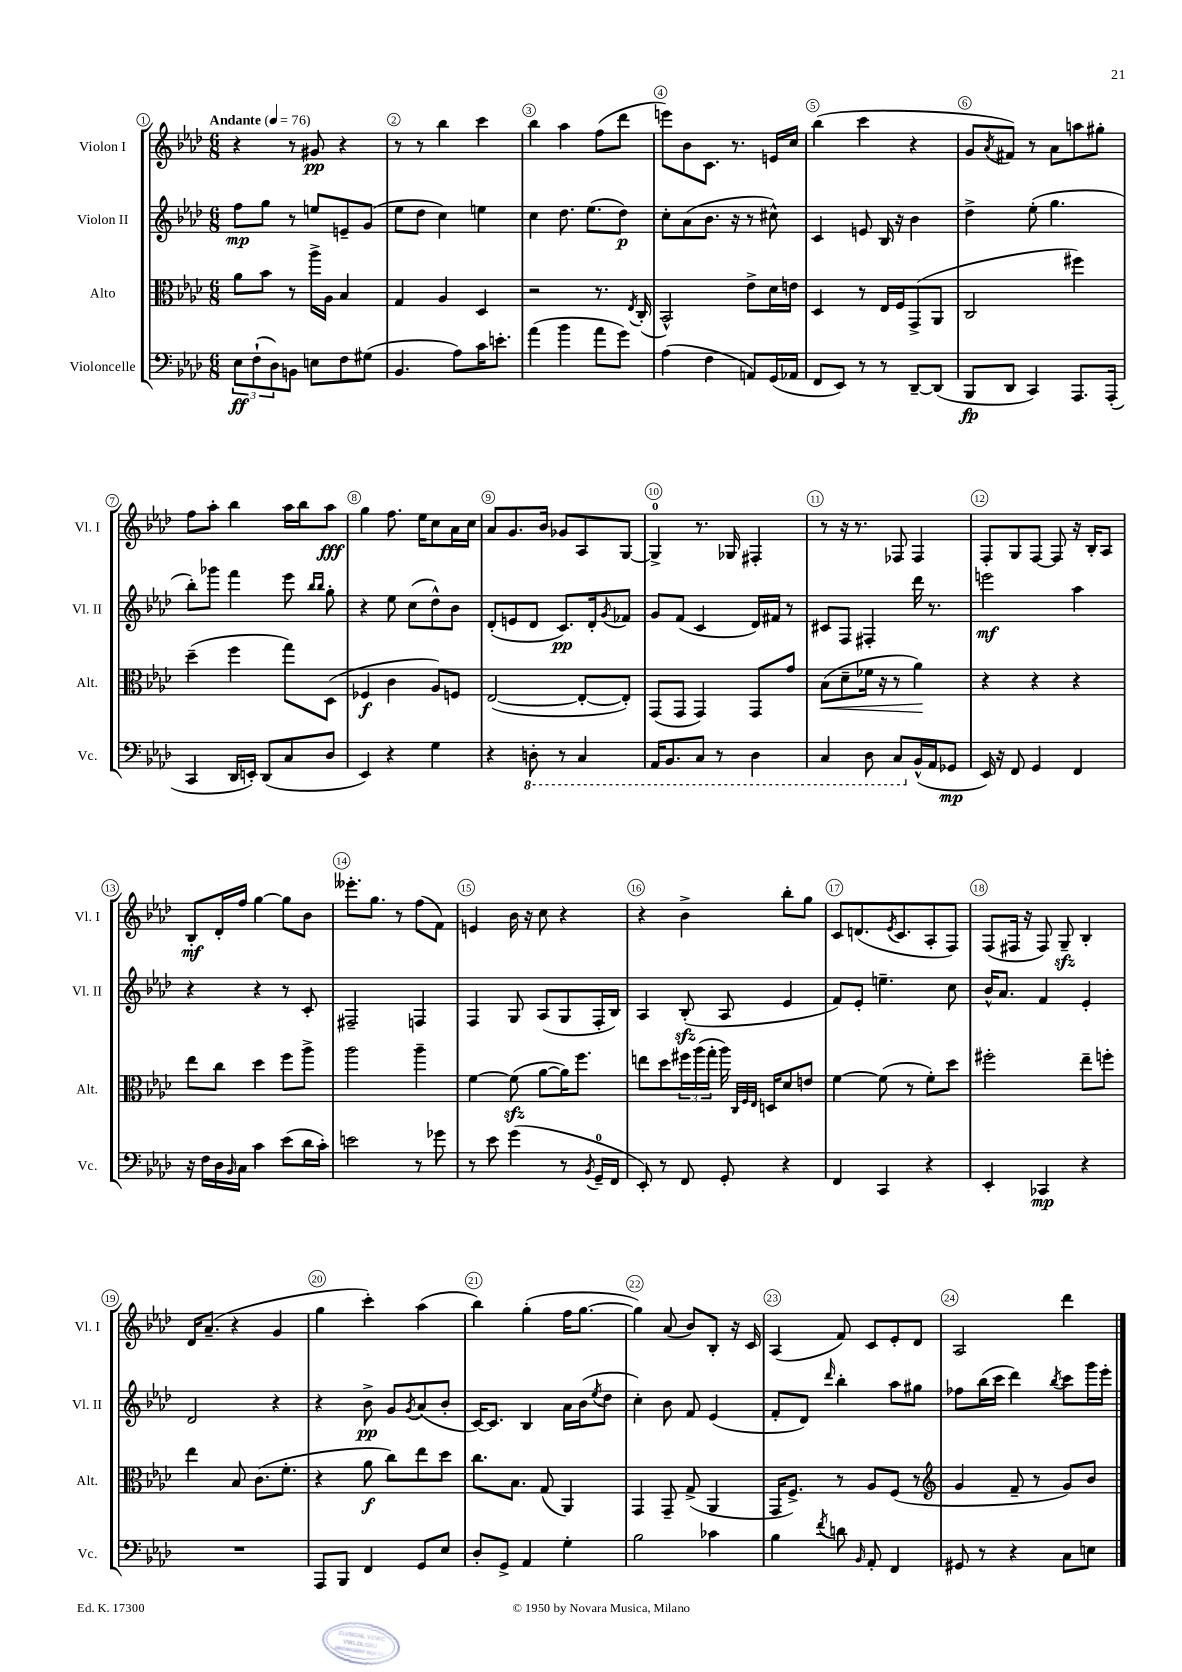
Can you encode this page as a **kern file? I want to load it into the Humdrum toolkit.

**kern	**dynam	**kern	**dynam	**kern	**dynam	**kern	**dynam
*part4	*part4	*part3	*part3	*part2	*part2	*part1	*part1
*staff4	*staff4	*staff3	*staff3	*staff2	*staff2	*staff1	*staff1
*I"Violoncelle	*	*I"Alto	*	*I"Violon II	*	*I"Violon I	*
*I'Vc.	*	*I'Alt.	*	*I'Vl. II	*	*I'Vl. I	*
*clefF4	*	*clefC3	*	*clefG2	*	*clefG2	*
*k[b-e-a-d-]	*	*k[b-e-a-d-]	*	*k[b-e-a-d-]	*	*k[b-e-a-d-]	*
*M6/8	*	*M6/8	*	*M6/8	*	*M6/8	*
*MM76	*	*MM76	*	*MM76	*	*MM76	*
=1	=1	=1	=1	=1	=1	=1	=1
!	!	!	!	!	!	!LO:TX:a:B:t=Andante	!
12E-\L	ff	8a-\L	.	8ff\L	mp	4r	.
(12F`\	.	.	.	.	.	.	.
.	.	8b-\J	.	8gg\J	.	.	.
12D-\)	.	.	.	.	.	.	.
8BBn\J	.	8r	.	8r	.	8r	.
8En\L	.	16aa-^\LL	.	8een/L	.	8g#X/	pp
.	.	16A-\JJ	.	.	.	.	.
8F\	.	4B-/	.	8en~/	.	4r	.
(8G#X\J	.	.	.	(8g/J	.	.	.
=2	=2	=2	=2	=2	=2	=2	=2
4.BB-/	.	4G/	.	8ee-\L	.	8r	.
.	.	.	.	8dd-\J	.	8r	.
.	.	4A-/	.	4cc\)	.	4bb-\	.
8A-\L)	.	.	.	.	.	.	.
16c\K	.	4D-/	.	4een\	.	4ccc\	.
8.en'\J	.	.	.	.	.	.	.
=3	=3	=3	=3	=3	=3	=3	=3
(4a-\	.	2r	.	4cc\	.	4bb-\	.
4b-\	.	.	.	8.dd-\	.	4aa-\	.
.	.	.	.	(8.ee-\L	.	.	.
8a-\L	.	8.r	.	.	.	(8ff\L	.
8g\J)	.	.	.	8dd-\J)	p	8ddd-\J	.
.	.	8qE-/	.	.	.	.	.
.	.	(16C'/	.	.	.	.	.
=4	=4	=4	=4	=4	=4	=4	=4
(4A-\	.	2BB-^^/)	.	8cc'\L	.	8eeen\L)	.
.	.	.	.	(8a-\	.	8b-\	.
4F\	.	.	.	8.b-\J	.	8.c\J	.
.	.	.	.	16r	.	8.r	.
8AAn/L)	.	8e-^\L	.	8r	.	.	.
(16GG/L	.	16d-\L	.	8cc#X^^\)	.	16en/LL	.
16AA-X/JJ	.	16en\JJ	.	.	.	16cc/JJ	.
=5	=5	=5	=5	=5	=5	=5	=5
8FF/L	.	4D-/	.	4c/	.	(4bb-\	.
8EE-/J)	.	.	.	.	.	.	.
8r	.	8r	.	8en/	.	4ccc\	.
8r	.	16E-/LL	.	16B-/	.	.	.
.	.	16F/J	.	16r	.	.	.
[8DD-~/L	.	(8GG^/	.	4b-\	.	4r	.
(8DD-/J]	.	8AA-/J	.	.	.	.	.
=6	=6	=6	=6	=6	=6	=6	=6
8BBB-/L	fp	2C/	.	4dd-^\	.	8g/L	.
.	.	.	.	.	.	8qa-/	.
8DD-/J	.	.	.	.	.	8f#X/J)	.
4CC/)	.	.	.	(8ee-'\	.	8r	.
.	.	.	.	4.gg\	.	8a-\L	.
8.AAA-/L	.	4ff#X\)	.	.	.	8aan\	.
.	.	.	.	.	.	8gg#X'\J	.
(16AAA-'/Jk	.	.	.	.	.	.	.
!!LO:LB:g=z
=7	=7	=7	=7	=7	=7	=7	=7
4CC/	.	(4dd-~\	.	8bb-'\L)	.	8ff\L	.
.	.	.	.	8ggg-X\J	.	8aa-'\J	.
16DD-/LL	.	4ff\	.	4fff\	.	4bb-\	.
16EEn'/JJ)	.	.	.	.	.	.	.
(8DD-/L	.	.	.	.	.	.	.
8C/	.	8gg\L)	.	8eee-\	.	16aa-\LL	.
.	.	.	.	.	.	16bb-\J	.
.	.	.	.	16qqbb-/LL	.	.	.
.	.	.	.	16qqbb-/JJ	.	.	.
8D-/J	.	(8D-\J	.	8gg'\	.	8aa-\J	fff
=8	=8	=8	=8	=8	=8	=8	=8
4EE-/)	.	4F-X/	f	4r	.	4gg\	.
4r	.	4c\	.	8ee-\	.	8.ff\	.
.	.	.	.	(8cc\L	.	.	.
.	.	.	.	.	.	16ee-\KL	.
4G\	.	8A-/L)	.	8dd-^^\)	.	8cc\	.
.	.	8Fn/J	.	8b-\J	.	16a-\L	.
.	.	.	.	.	.	16cc\JJ	.
=9	=9	=9	=9	=9	=9	=9	=9
4r	.	([2E-/	.	(8d-'/L	.	8a-/L	.
.	.	.	.	8en/	.	8.g/	.
*8ba	*	*	*	*	*	*	*
8DDn'\	.	.	.	8d-/J	.	.	.
.	.	.	.	.	.	16b-/Jk	.
8r	.	.	.	8.c/L)	pp	8g-X/L	.
4CC/	.	8E-'/L_	.	.	.	8A-/	.
.	.	.	.	16d-'/k	.	.	.
.	.	.	.	8qg/	.	.	.
.	.	8E-'/J])	.	8f-X/J	.	[8G/J	.
=10	=10	=10	=10	=10	=10	=10	=10
16AAA-/KL	.	(8GG/L	.	8g/L	.	4G^/]	.
8.BBB-/	.	.	.	.	.	.	.
.	.	8GG/J	.	(8f/J	.	.	.
8CC/J	.	4GG/)	.	4c/	.	8.r	.
8r	.	.	.	.	.	.	.
.	.	.	.	.	.	16G-X/	.
4DD-\	.	8GG/L	.	16d-/LL)	.	4F#X'/	.
.	.	.	.	16f#X/JJ	.	.	.
.	.	8g/J	.	8r	.	.	.
=11	=11	=11	=11	=11	=11	=11	=11
!	!	!	!LO:HP:b	!	!	!	!
4CC/	.	(8B-\L	<	8c#X/L	.	8r	.
.	.	8d-~\	.	8F/J	.	16r	.
.	.	.	.	.	.	8.r	.
8DD-\	.	16f-X\Jk	.	4F#X'/	.	.	.
.	.	16r	.	.	.	.	.
8CC/L	.	8r	.	.	.	8F-X/	.
*X8ba	*	*	*	*	*	*	*
(16BB-^^/L	.	4a-\)	.	16ddd-\	.	4F-/	.
16AA-/J	.	.	.	8.r	.	.	.
8GG-X/J	mp	.	.	.	.	.	.
.	.	.	[	.	.	.	.
=12	=12	=12	=12	=12	=12	=12	=12
16EE-/)	.	4r	.	2eeen\	mf	8F'/L	.
16r	.	.	.	.	.	.	.
8FF/	.	.	.	.	.	8G/	.
4GG/	.	4r	.	.	.	[8F/J	.
.	.	.	.	.	.	8F/]	.
4FF/	.	4r	.	4aa-\	.	16r	.
.	.	.	.	.	.	16B-'/KL	.
.	.	.	.	.	.	8A-/J	.
!!LO:LB:g=z
=13	=13	=13	=13	=13	=13	=13	=13
16r	.	8ee-\L	.	4r	.	8B-'/L	mf
16F\LL	.	.	.	.	.	.	.
16D-\	.	8cc\J	.	.	.	16d-'/L	.
16qqBB-/	.	.	.	.	.	.	.
16C\JJ	.	.	.	.	.	16ff/JJ	.
4c\	.	4dd-\	.	4r	.	[4gg\	.
(8e-\L	.	8ff\L	.	8r	.	8gg\L]	.
16d-\L	.	8aa-^\J	.	8c'/	.	8b-\J	.
16c'\JJ)	.	.	.	.	.	.	.
=14	=14	=14	=14	=14	=14	=14	=14
2en\	.	2aa-\	.	2F#X~/	.	8.eee--X'\L	.
.	.	.	.	.	.	8.gg\J	.
.	.	.	.	.	.	8r	.
8r	.	4aa-~\	.	4Fn/	.	(8ff\L	.
8g-X\	.	.	.	.	.	8f\J)	.
=15	=15	=15	=15	=15	=15	=15	=15
8r	.	[4f\	.	4F/	.	4en/	.
8e-\	.	.	.	.	.	.	.
(4g\	.	(8fzz\]	.	8G/	.	16b-\	.
.	.	.	.	.	.	16r	.
.	.	[8a-\L	.	(8A-/L	.	8cc\	.
8r	.	16a-\K])	.	8G/	.	4r	.
.	.	8.ff\J	.	.	.	.	.
8qBB-/	.	.	.	.	.	.	.
16GG~/LL	.	.	.	16F'/L	.	.	.
16FF/JJ	.	.	.	16B-/JJ)	.	.	.
=16	=16	=16	=16	=16	=16	=16	=16
8EE-'/)	.	8een\L	.	4A-/	.	4r	.
8r	.	8dd-\	.	.	.	.	.
8FF/	.	24ff#X\L	.	(8B-zz'/	.	4b-^\	.
.	.	(24aa-\	.	.	.	.	.
.	.	24gg'\JJ	.	.	.	.	.
8GG'/	.	16aa-\)	.	8A-/	.	.	.
.	.	32qqC/LLL	.	.	.	.	.
.	.	32qqF/	.	.	.	.	.
.	.	32qqE-/JJJ	.	.	.	.	.
.	.	16Dn/KL	.	.	.	.	.
4r	.	8d-/	.	4e-/	.	8bb-'\L	.
.	.	8en/J	.	.	.	8gg\J	.
=17	=17	=17	=17	=17	=17	=17	=17
4FF/	.	[4f\	.	8f/L)	.	8c/L	.
.	.	.	.	8e-'/J	.	(8.dn/	.
4CC/	.	(8f\]	.	4.een~\	.	.	.
.	.	.	.	.	.	8qe-/	.
.	.	.	.	.	.	8.c/	.
.	.	8r	.	.	.	.	.
4r	.	8f'\L)	.	.	.	8A-'/	.
.	.	8dd-\J	.	8cc\	.	8F/J)	.
=18	=18	=18	=18	=18	=18	=18	=18
4EE-'/	.	2ff#X'\	.	16b-^^/KL	.	(8F/L	.
.	.	.	.	8.a-/J	.	.	.
.	.	.	.	.	.	16F#X/Jk	.
.	.	.	.	.	.	16r	.
4CC-X/	mp	.	.	4f/	.	8F#/)	.
.	.	.	.	.	.	8Gzz~/	.
4r	.	8ee-~\L	.	4e-'/	.	4B-'/	.
.	.	8ffn'\J	.	.	.	.	.
!!LO:LB:g=z
=19	=19	=19	=19	=19	=19	=19	=19
2.r	.	4ee-\	.	2d-/	.	16d-/KL	.
.	.	.	.	.	.	(8.a-~/J	.
.	.	8B-/	.	.	.	4r	.
.	.	(8.c\L	.	.	.	.	.
.	.	.	.	4r	.	4g/	.
.	.	8.f'\J	.	.	.	.	.
=20	=20	=20	=20	=20	=20	=20	=20
8AAA-/L	.	4r	.	4r	.	4gg\	.
8BBB-/J	.	.	.	.	.	.	.
4FF/	.	8a-\	f	8b-^\	pp	4ccc'\)	.
.	.	8cc\L)	.	8g/L	.	.	.
.	.	.	.	8qg/	.	.	.
8GG/L	.	8ee-\	.	(8a-/	.	(4aa-\	.
8E-/J	.	8dd-\J	.	8b-'/J	.	.	.
=21	=21	=21	=21	=21	=21	=21	=21
8D-'/L	.	8.cc\L	.	[16c/KL)	.	4bb-\)	.
.	.	.	.	8.c/J]	.	.	.
8GG^/J	.	.	.	.	.	.	.
.	.	8.B-\J	.	.	.	.	.
4AA-/	.	.	.	4B-/	.	(4gg'\	.
.	.	(8G/	.	.	.	.	.
4G'\	.	4AA-/)	.	16a-\LL	.	16ff\KL	.
.	.	.	.	(16b-\J	.	[8.gg\J	.
.	.	.	.	8qee-/	.	.	.
.	.	.	.	8dd-\J	.	.	.
=22	=22	=22	=22	=22	=22	=22	=22
2B-\	.	4GG/	.	4cc'\)	.	4gg\])	.
.	.	8GG~/	.	8b-\	.	(8a-/	.
.	.	(8G^/	.	8f/	.	8b-/L)	.
4c-X\	.	4AA-/	.	(4e-/	.	8B-'/J	.
.	.	.	.	.	.	16r	.
.	.	.	.	.	.	16c/	.
=23	=23	=23	=23	=23	=23	=23	=23
4B-\	.	16GG/KL	.	8f'/L	.	(4A-/	.
.	.	8.F^/J)	.	.	.	.	.
.	.	.	.	8d-/J)	.	.	.
8qf/	.	.	.	16qqddd-/	.	.	.
8dn\	.	8r	.	4bb-'\	.	8f/)	.
16qqBB-/	.	.	.	.	.	.	.
8AA-'/	.	8A-/L	.	.	.	8c/L	.
4FF/	.	(8F/J	.	8aa-\L	.	8e-'/	.
.	.	8r	.	8gg#X\J	.	8d-/J	.
=24	=24	=24	=24	=24	=24	=24	=24
*	*	*clefG2	*	*	*	*	*
8GG#X/	.	4g/	.	8ff-X\L	.	2A-/	.
8r	.	.	.	(16bb-\L	.	.	.
.	.	.	.	16ccc\JJ	.	.	.
4r	.	8f~/	.	4ddd-\)	.	.	.
.	.	8r	.	.	.	.	.
.	.	.	.	8qbb-/	.	.	.
8C\L	.	8g/L)	.	8ccc\L	.	4ddd-\	.
8En\J	.	8b-/J	.	16ggg\L	.	.	.
.	.	.	.	16eee-'\JJ	.	.	.
==	==	==	==	==	==	==	==
*-	*-	*-	*-	*-	*-	*-	*-
